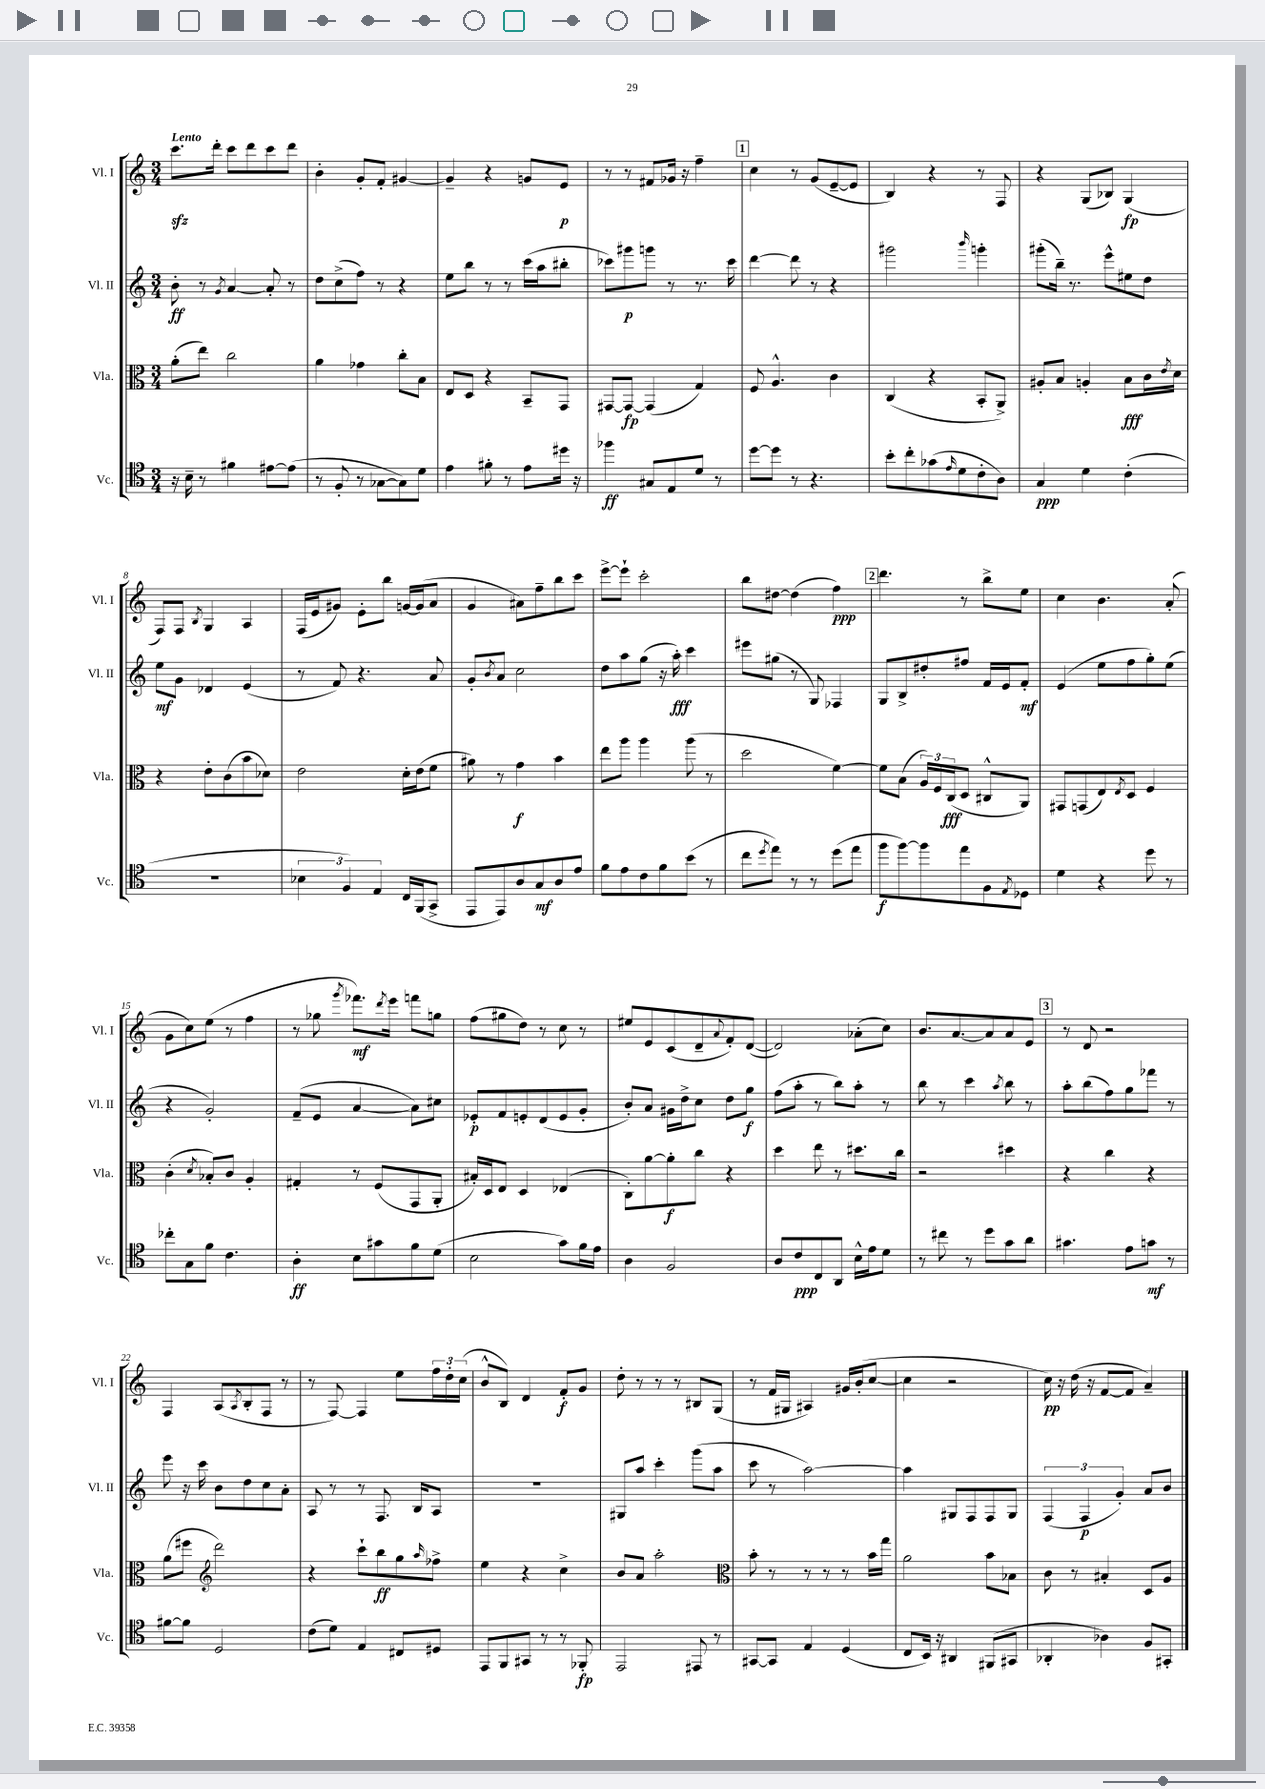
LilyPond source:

<<
\new StaffGroup <<
\new Staff = "s0" \with { instrumentName = "Vl. I" shortInstrumentName = "Vl. I" } {
    \clef treble \key c \major \numericTimeSignature \time 3/4 \tempo "Lento"
    c'''8.\sfz d'''16-. c'''8 d'''8 c'''8 d'''8 |
    b'4-. g'8-. f'8-. gis'4~ |
    gis'4-- r4 g'8 e'8\p |
    r8 r8 fis'8 ges'16 r16 f''4-- |
    \mark \markup { \box "1" } c''4 r8 g'8( e'8~-- e'8 |
    b4) r4 r8 f8 |
    r4 g8( bes8) g4\fp( |
    f8) f8 \acciaccatura { b8 } g4 a4 |
    f16( e'16 gis'8) e'8-. b''8 g'16~ g'16( a'8 |
    g'4 ais'8) f''8-- b''8 c'''8 |
    e'''8~-> e'''8-! c'''2-. |
    b''8 dis''8~ dis''4( f''4\ppp) |
    \mark \markup { \box "2" } d'''4. r8 b''8-> e''8 |
    c''4 b'4. a'8-.( |
    g'8 c''8) e''8( r8 f''4 |
    r8 ges''8 \acciaccatura { g'''8 } fes'''8.\mf) \acciaccatura { d'''8 } e'''16 f'''8 g''8 |
    f''8( gis''8 d''8) r8 c''8 r8 |
    eis''8 e'8 c'8( d'8-- \appoggiatura { a'8 } f'8-.) d'8~( |
    d'2) aes'8-.( c''8) |
    b'8. a'8.~ a'8 a'8 e'8 |
    \mark \markup { \box "3" } r8 d'8 r2 |
    f4 a8( \acciaccatura { a8 } b8-. f8 r8 |
    r8 f8~) f4 e''8 \tuplet 3/2 { f''16 d''16-. c''16( } |
    b'8-^ b8) d'4 f'8-.\f g'8 |
    d''8-. r8 r8 r8 bis8 g8( |
    r8 f'16 gis16 ais4) gis'16 b'16-.( c''8~ |
    c''4 r2 |
    c''16\pp) r16 d''16( r16 f'8~ f'8 a'4--) \bar "|." |
}
\new Staff = "s1" \with { instrumentName = "Vl. II" shortInstrumentName = "Vl. II" } {
    \clef treble \key c \major \numericTimeSignature \time 3/4
    b'8-.\ff r8 \acciaccatura { g'8 } a'4~ a'8-. r8 |
    d''8 c''8->( f''8) r8 r4 |
    e''8 b''8 r8 r8 c'''16( a''16 bis''8-. |
    ces'''8) gis'''8\p g'''8 r8 r8. ces'''16 |
    \mark \markup { \box "1" } d'''4~ d'''8 r8 r4 |
    gis'''2 \grace { b'''16 } g'''4-. |
    gis'''8-.( b''16--) r8. e'''8-^ eis''8 d''8 |
    e''8\mf g'8 des'4 e'4( |
    r8 f'8) r4. a'8 |
    g'8-. \acciaccatura { b'8 } a'8 c''2 |
    d''8 a''8 g''8( r16 a''16-.\fff) c'''4 |
    eis'''8 gis''8( r8 g8) fes4 |
    \mark \markup { \box "2" } g8 b8-> dis''8-. fis''8 f'16 e'16 f'8-.\mf |
    e'4( e''8 f''8 g''8-.) e''8( |
    r4 g'2-.) |
    f'8--( e'8 a'4~ a'8) cis''8 |
    ees'8-.\p f'8 e'8-. d'8( e'8 g'8-. |
    b'8-.) a'8 gis'16 d''16-> c''8 d''8 g''8\f |
    f''8( a''8-. r8 b''8) a''8-. r8 |
    b''8 r8 c'''4 \acciaccatura { a''8 } b''8 r8 |
    \mark \markup { \box "3" } a''8-. b''8( f''8) g''8 fes'''8 r8 |
    e'''8 r16 c'''16 b'8 d''8 c''8 a'8-. |
    a8 r8 r8 f8. b16 a8 |
    R2. |
    gis8 a''8 c'''4-. g'''8( a''8 |
    c'''8 r8 a''2~) |
    a''4 gis8 f8 f8 gis8 |
    \tuplet 3/2 { f4( f4\p g'4-.) } a'8 b'8 \bar "|." |
}
\new Staff = "s2" \with { instrumentName = "Vla." shortInstrumentName = "Vla." } {
    \clef alto \key c \major \numericTimeSignature \time 3/4
    a'8-.( e''8) c''2 |
    a'4 ges'4 c''8-. b8 |
    e8 d8 r4 b,8-- g,8 |
    gis,8~ gis,8~\fp gis,4( g4) |
    \mark \markup { \box "1" } f8 a4.-^ c'4 |
    c4( r4 b,8-. a,8->) |
    ais8-. b8 a4-. b8\fff c'16 \acciaccatura { e'8 } d'16 |
    r4 e'8-. c'8( b'8 des'8) |
    e'2 d'16-. e'16( f'8 |
    ais'8) r8 g'4\f b'4 |
    e''8 a''8 a''4 a''8( r8 |
    d''2 f'4~) |
    \mark \markup { \box "2" } f'8 b8( \tuplet 3/2 { a16) f16 c16\fff( } d8 cis8-^ a,8) |
    gis,8 g,8( e8) \acciaccatura { e8 } d8 f4 |
    c'4-.( \acciaccatura { d'8 } bes8-.) c'8 a4-. |
    gis4-. r8 f8( g,8 a,8-. |
    bis16-.) d16 e8 d4 ees4( |
    c8-.) a'8~ a'8-.\f c''8 r4 |
    d''4 e''8 r8 dis''8. c''16 |
    r2 dis''4 |
    \mark \markup { \box "3" } r4 c''4 r4 |
    a'8( fis''8 \clef treble d'''2) |
    r4 c'''8-! b''8\ff g''8 \grace { a''16 } fes''8-> |
    e''4 r4 c''4-> |
    b'8 a'8 a''2-. |
    \clef alto b'8-. r8 r8 r8 r8 b'16 g''16 |
    a'2 b'8 bes8 |
    c'8 r8 bis4-. d8 a8 \bar "|." |
}
\new Staff = "s3" \with { instrumentName = "Vc." shortInstrumentName = "Vc." } {
    \clef tenor \key c \major \numericTimeSignature \time 3/4
    r16 b16-- r8 fis'4 eis'8~ eis'8( |
    r8 f8-. r8 ges8~ ges8) d'8 |
    e'4 fis'8-. r8 e'8 dis''16 r16 |
    fes''4\ff gis8 e8 d'8 r8 |
    \mark \markup { \box "1" } d''8~ d''8 r8 r4. |
    b'8-. c''8-. ges'8( \grace { e'16 } d'8 c'8-. a8) |
    g4\ppp d'4 c'4-.( |
    R2. |
    \tuplet 3/2 { bes4 f4) e4 } c16 f,16( g,8-> |
    e,8 e,8) a8 g8\mf a8 e'8 |
    f'8 e'8 c'8 f'8 b'8( r8 |
    c''8 \acciaccatura { d''8 } e''8) r8 r8 d''8( e''8 |
    \mark \markup { \box "2" } f''8\f f''8~) f''8 e''8 f8 \acciaccatura { e8 } des8 |
    d'4 r4 d''8 r8 |
    ces''8-. g8 f'8 c'4. |
    a4-.\ff b8 gis'8 f'8 d'8( |
    b2 g'8) f'16 e'16 |
    a4 f2 |
    a8 c'8\ppp c8 a,8 b16-^ e'16 d'8 |
    r8 cis''8 r8 d''8 g'8 a'8 |
    \mark \markup { \box "3" } gis'4. e'8 g'8\mf r8 |
    fis'8~ fis'8 d2 |
    c'8( d'8) e4 cis8 dis8 |
    e,8 f,8 gis,8 r8 r8 fes,8-.\fp |
    e,2 eis,8 r8 |
    gis,8~ gis,8 e4 d4( |
    c8 b,16) r16 ais,4 fis,8( gis,8 |
    aes,4-. aes4) f8 gis,8-. \bar "|." |
}
>>
>>
